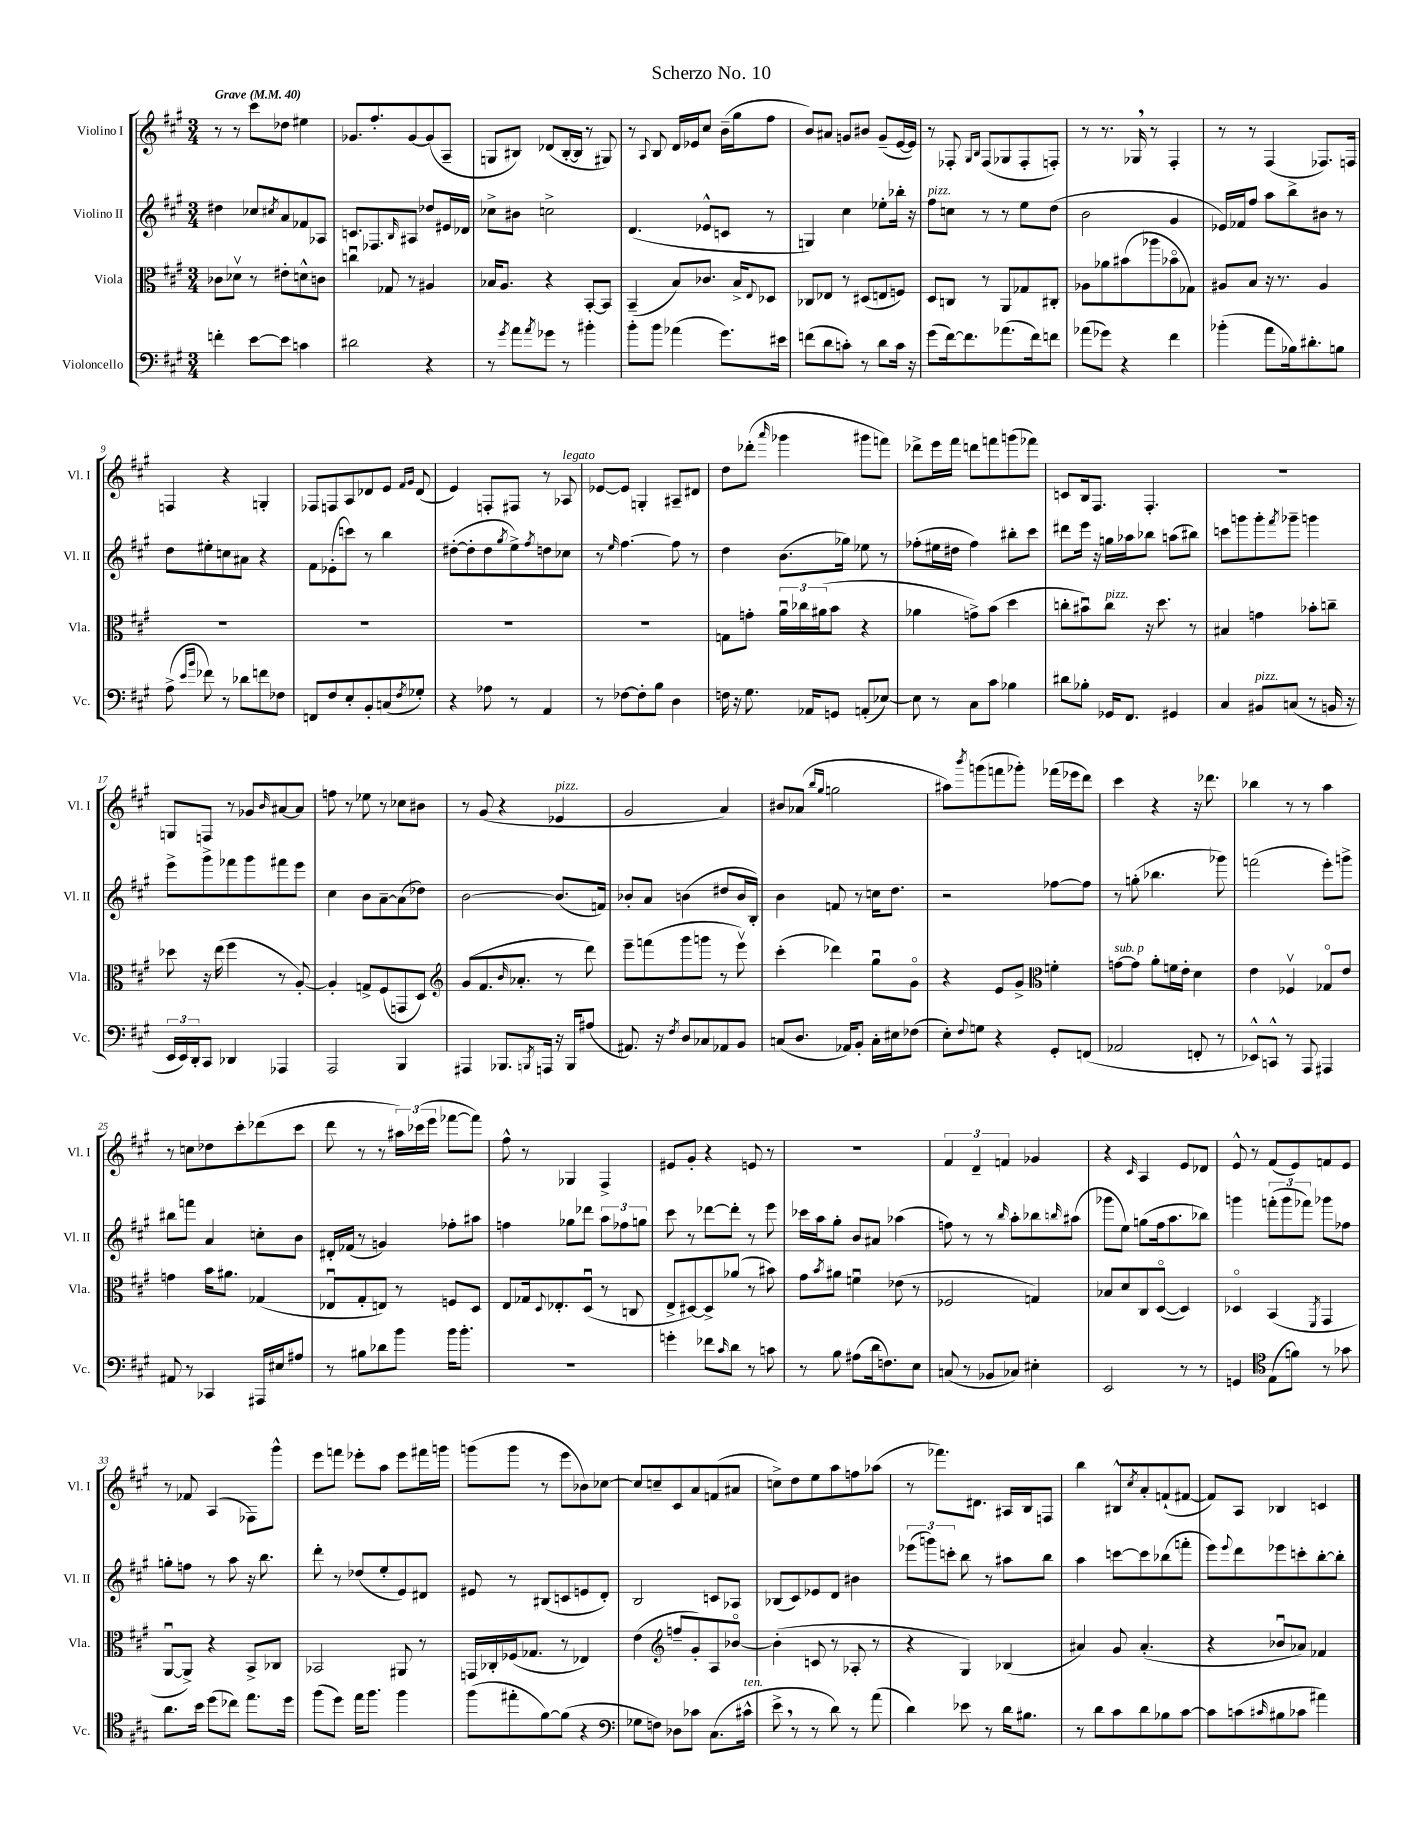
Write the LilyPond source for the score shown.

\header { title = "Scherzo No. 10" }
<<
\new StaffGroup <<
\new Staff = "s0" \with { instrumentName = "Violino I" shortInstrumentName = "Vl. I" } {
    \clef treble \key a \major \numericTimeSignature \time 3/4 \tempo "Grave" 4 = 40
    r8 r8 cis'''8 des''8 eis''4 |
    ges'8. fis''8.-. ges'8~ ges'8( a8-- |
    g8 bis8) des'8( bis16~-. bis16 r8 gis8) |
    r8 \appoggiatura { a8 } b8 d'16 ees'16 cis''8 b'16--( gis''16 fis''8 |
    b'8) ais'8 g'8 bis'8 g'8--( e'16~ e'16) |
    r8 fes8-. \grace { gis16 b16 } fes8( ges8 fes8-. f8-.) |
    r8 r8. ges16 \breathe r8 fis4-. |
    r8 r8 fis4( fes8.) f16 |
    f4 r4 g4-. |
    fes8 f8 a8 des'8 e'8 \grace { fis'16 gis'16 } des'8( |
    e'4) f8-. fis8 r8 aes8^\markup { \italic "legato" } |
    ees'8~ ees'8 g4-. ais8-- dis'8 |
    d''8 des'''8-.( \grace { a'''16 } ges'''4 gis'''8 f'''8) |
    des'''8-> e'''16 fis'''16 d'''8 f'''8 g'''8( fes'''8) |
    c'8 b16 fis8. fis4.-. |
    R2. |
    g8 f8 r8 ges'8 \grace { b'16 } ais'8~ ais'8 |
    f''8 r8 ees''8 r8 ces''8 bis'8 |
    r8 gis'8( r4 ees'4^\markup { \italic "pizz." } |
    gis'2 a'4) |
    bis'8 aes'8( \grace { b''16 gis''16 } g''2 |
    ais''8) \acciaccatura { b'''8 } g'''8( f'''8 ges'''8-.) fes'''16( ees'''16 d'''8) |
    cis'''4 r4 r16 des'''8. |
    bes''4 r8 r8 a''4 |
    r8 c''8 des''8 cis'''8-. des'''8( cis'''8 |
    d'''8 r8 r8 \tuplet 3/2 { ais''16) ces'''16( e'''16 } fes'''8~ fes'''8) |
    fis''8-^ r8 ges4 fis4-> |
    eis'8 gis'8-. r4 e'8 r8 |
    R2. |
    \tuplet 3/2 { fis'4 d'4-- f'4 } ges'4 |
    r4 \grace { cis'16 } a4 e'8 des'8 |
    e'8-^ r8 fis'8( e'8) f'8 e'8 |
    r8 fes'8 a4( fes8) gis'''8-^ |
    e'''8 f'''8 ees'''8-. a''8 ees'''8 fis'''16 g'''16 |
    g'''8( g'''8 r8 e'''8 bes'8) ces''8~ |
    ces''8 c''8-- cis'8 a'8 f'8( ais'8 |
    c''8->) d''8 e''8 a''8 f''8 aes''8( |
    r8 fes'''8.) dis'8. ais16 b16 f8 |
    b''4 bis8-^ \acciaccatura { cis''8 } a'8-. f'8-!( fis'8~ |
    fis'8) a8 bes4 c'4 \bar "|." |
}
\new Staff = "s1" \with { instrumentName = "Violino II" shortInstrumentName = "Vl. II" } {
    \clef treble \key a \major \numericTimeSignature \time 3/4
    dis''4 ces''8 \acciaccatura { cis''8 } a'8 fes'8 aes8 |
    c'8. fes8. \grace { b16 } ais8 des''8 eis'16 des'16 |
    ces''8-> bis'8 c''2-> |
    d'4.( ees'8-^ c'8 r8 |
    g4) cis''4 ees''8-. bes''16-. r16 |
    fis''8^\markup { \italic "pizz." } c''8 r8 r8 e''8 d''8( |
    b'2 gis'4 |
    ees'16) fes'16 fis''8 a''8 b''8-> bis'8 r8 |
    d''8 eis''8-. c''8 ais'8 r4 |
    fis'8 ees'8-.( c'''8) r8 b''4 |
    dis''8~-.( dis''8-. dis''8 \acciaccatura { gis''8 } e''8->) \acciaccatura { fis''8 } d''8 ces''8 |
    r8 \grace { e''16 } fis''4.~ fis''8 r8 |
    d''4 b'8.( ges''16) ees''8 r8 |
    fes''8-.( eis''16 dis''16 fes''4) bis''8-. cis'''8 |
    dis'''8 e'''16 r16 g''16 aes''16 bes''8 a''8( bis''8) |
    c'''8 g'''8 g'''8-. \acciaccatura { fis'''8 } ges'''8-- g'''4 |
    e'''8-> gis'''8-> fes'''8 gis'''8 fis'''8 e'''8 |
    cis''4 b'8 a'8~-- a'8( des''8) |
    b'2~ b'8.( f'16) |
    bes'8-. a'8 b'4( dis''8 b'16 b16-.) |
    b'4 f'8 r8 c''16 d''8. |
    r2 fes''8~ fes''8 |
    r8 g''8-.( bes''4. ges'''8) |
    f'''2( e'''8-.) g'''8-> |
    bis''8 f'''8 a'4 c''8-. b'8 |
    dis'16-. fes'16( r8 g'4) fes''8-. ais''8 |
    f''4 ges''8 des'''8 \tuplet 3/2 { a''8 fes''8 g''8 } |
    cis'''8 r8 des'''8~ des'''8-. r8 e'''8 |
    ces'''16 a''16 gis''8-. b'8 ais'8 aes''4( |
    f''8) r8 r8 \grace { b''16 } a''8-. bes''8 \grace { b''16 } ais''8( |
    ges'''8 e''8) g''8( fis''16 a''8. bes''8) |
    g'''4 \tuplet 3/2 { f'''8-.( g'''8 fes'''8) } ges'''8 fes''8 |
    g''8-. f''8 r8 a''8 r16 b''8. |
    d'''8-. r8 des''8( e''8-. e'8) dis'8 |
    eis'8 r8 bis8( c'8 e'8 d'8-.) |
    b2 c'8 aes8 |
    bes8( cis'8) ees'8 d'8 bis'4 |
    \tuplet 3/2 { ees'''8( g'''8) c'''8-. } b''8 r8 ais''8 b''8 |
    a''4 c'''8~ c'''8 bes''8( f'''8-. |
    e'''8) \appoggiatura { e'''8 } d'''8 ees'''8 c'''8-. b''8~-. b''8-. \bar "|." |
}
\new Staff = "s2" \with { instrumentName = "Viola" shortInstrumentName = "Vla." } {
    \clef alto \key a \major \numericTimeSignature \time 3/4
    ces'8 des'8\upbow r8 eis'8-. d'8-^ c'8 |
    c''4\downbow ges8 r8 ais4 |
    bes16 a8. r4 b,8~-. b,8 |
    b,4--( b8) ces'8. b16-> \appoggiatura { e8 } des8 |
    ces8 ees8 r8 dis8( e8 f8) |
    d8 c8 r8 a,8 ges8 cis8-. |
    aes8 aes'8 bis'8( aes''8 bes'8\flageolet ges8) |
    ais8 b8 r16 r8. ais4 |
    R2. |
    R2. |
    R2. |
    R2. |
    g8 g'8-. \tuplet 3/2 { a'16\downbow ces''16 ais'16( } b'8 r4 |
    aes'4 g'8->) b'8( d''4 |
    c''8-. bis'8\downbow) c''8^\markup { \italic "pizz." } r16 d''8. r8 |
    bis4 g'4 bes'8-. c''8-- |
    des''8 r16 e''16( fis''4 r8 a8~-.) |
    a4-. g8-> fis8( g,8 d8) |
    \clef treble gis'8( fis'8. \grace { b'16 } aes'8.-. r8 d'''8) |
    e'''8-- f'''8( gis'''8 g'''8 r8 e'''8\upbow) |
    cis'''4-.( des'''4) gis''8\downbow gis'8\flageolet |
    r4 e'8 gis'8-> \clef alto f'4-. |
    g'8~^\markup { \italic "sub. p" } g'8 a'8-. f'16 e'16-. d'4 |
    e'4 fes4\upbow ges8\flageolet e'8 |
    g'4 b'16 ais'8. ges4( |
    ees8\downbow gis8-. e8) r8 f8 d8 |
    e8 ges16 \appoggiatura { d8 } ees8.-. d8\downbow( r8 c8 |
    e8-> dis8~) dis8-> aes'8( r8 bis'8) |
    gis'8 \acciaccatura { b'8 } ais'8 f'4\downbow ees'8( r8 |
    fes2 g4) |
    bes8 d'8 cis8 d8~\flageolet( d4) |
    des4\flageolet b,4( \acciaccatura { fis,8 } gis,4 |
    a,8~\downbow a,8->) r4 b,8-> ces8 |
    bes,2 ais,8 r8 |
    g,16 ces16-. fes16( ges8. r8 ees4) |
    e'4( \clef treble f''8-- gis'8-.) a8 bes'8~\flageolet |
    bes'4-.( c'8 r8 aes8-. r8 |
    r4 gis4) bes4( |
    ais'4) gis'8 ais'4.-.( |
    r4 bes'8\downbow aes'8) fes'4 \bar "|." |
}
\new Staff = "s3" \with { instrumentName = "Violoncello" shortInstrumentName = "Vc." } {
    \clef bass \key a \major \numericTimeSignature \time 3/4
    f'4-. e'8~ e'8 c'4 |
    dis'2 r4 |
    r8 \acciaccatura { gis'8 } a'8 \acciaccatura { a'8 } ges'8 r8 bis'4-. |
    b'8-. b'8 aes'4( gis'8.) eis'16 |
    f'8( d'8 c'8-.) r8 d'8 c'16 r16 |
    gis'8( fis'16~) fis'8. aes'8.( fis'16) f'8 |
    aes'8( ges'8) r4 fis'4 |
    bes'4-.( a'8 bes16) dis'8.-. b8 |
    a8->( \grace { e'16 b'16 } fes'8) r8 des'8 f'8 fes8 |
    f,8 fis8 e8-. b,8-. c8( \acciaccatura { fis8 } ges8-.) |
    r4 aes8 r8 a,4 |
    r8 fes8~ fes8-. b8 d4 |
    f16 r16 gis8. aes,16 g,8 a,8-.( ees8~) |
    ees8 r8 cis8 cis'8 bes4 |
    dis'8 bes8-. ges,16 fis,8. gis,4 |
    cis4 bis,8^\markup { \italic "pizz." } c8( r8 b,16 r16 |
    \tuplet 3/2 { e,16 e,16) d,16-. } cis,8 des,4 aes,,4 |
    a,,2 b,,4 |
    ais,,4 bes,,8. \acciaccatura { b,,8 } a,,16 r16 b,,16 ais8( |
    ais,8.) r16 \acciaccatura { fis8 } d8 ces8 aes,8 b,8 |
    c8( d8. aes,16) b,8-. c16-. eis16 fes8( |
    e8-.) \appoggiatura { fis8 } g8 r4 gis,8-. f,8( |
    aes,2 f,8-. r8 |
    ees,8-^) c,8-^ r8 a,,8 ais,,4 |
    ais,8 r8 ces,4 ais,,16 eis16 ais8 |
    r8 bis8 des'8 b'8 b'16 b'8.-. |
    R2. |
    g'4-. fes'8 \grace { cis'16 } d'8 r8 c'8 |
    r8 b8 ais8( d'16 f8.) e8 |
    c8( r8 bes,8 ces8) eis4-. |
    e,2 r8 r8 |
    g,4 \clef tenor e8( f'8) r8 ges'8 |
    a'8. b'16 d''8( ces''8) e''8. d''16 |
    fis''8( d''8) e''16 fis''8. fis''4 |
    fis''8( eis''8-. fis'8~) fis'8( r4 |
    \clef bass ges8 f8) des8 ces'8 cis8.( cis'16-^^\markup { \italic "ten." } |
    e'8-> \breathe r8 r8 d'8) r8 a'8( |
    d'4) ees'8 r8 d'16 bis8. |
    r8 d'8 cis'8 d'8 bes8 cis'8~ |
    cis'8 c'8( \grace { cis'16 } bis8 ces'8 ais'4) \bar "|." |
}
>>
>>
